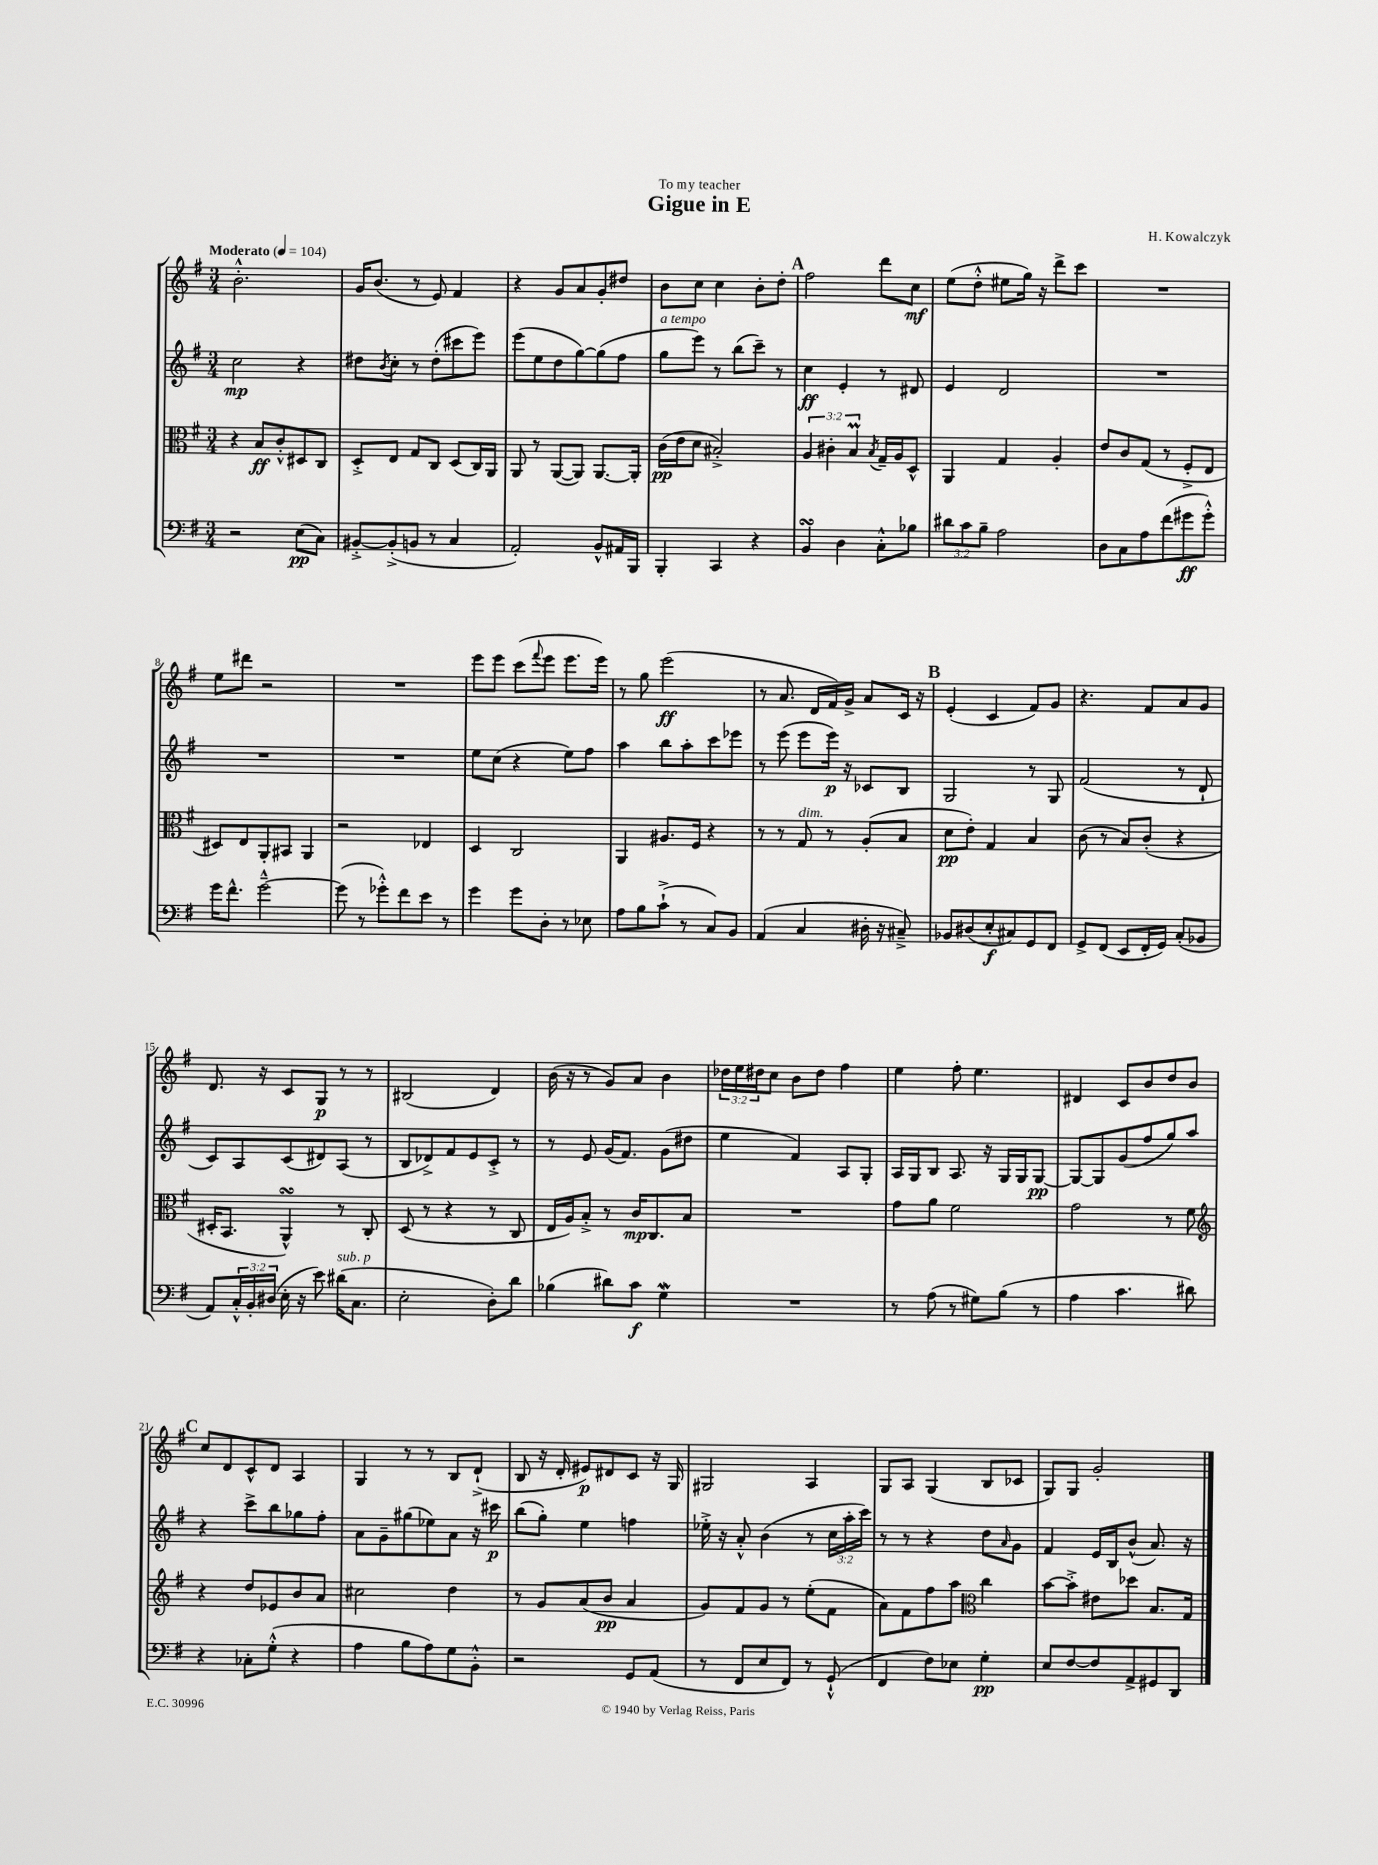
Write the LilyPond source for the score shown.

\header { title = "Gigue in E" composer = "H. Kowalczyk" dedication = "To my teacher" }
<<
\new StaffGroup <<
\new Staff = "s0" {
    \clef treble \key g \major \numericTimeSignature \time 3/4 \override Staff.TupletNumber.text = #tuplet-number::calc-fraction-text \tempo "Moderato" 4 = 104
    b'2.-.-^ |
    g'16 b'8.( r8 e'8) fis'4 |
    r4 g'8 a'8 g'8-. dis''8 |
    b'8 c''8 c''4 b'8-. d''8-. |
    \mark \markup { \bold "A" } fis''2 d'''8 c''8\mf |
    e''8( d''8-.-^ eis''8 g''16) r16 d'''8-> c'''8 |
    R2. |
    e''8 dis'''8 r2 |
    R2. |
    e'''8 e'''8 c'''8( \appoggiatura { fis'''8 } e'''8 e'''8. e'''16) |
    r8 g''8 e'''2\ff( |
    r8 a'8. d'16 fis'16) g'16-> a'8 c'16 r16 |
    \mark \markup { \bold "B" } e'4-.( c'4 fis'8) g'8 |
    r4. fis'8 a'8 g'8 |
    d'8. r16 c'8 g8\p r8 r8 |
    bis2( d'4) |
    b'16( r16 r8 g'8) a'8 b'4 |
    \tuplet 3/2 { des''16 e''16 dis''16 } c''8 b'8 dis''8 fis''4 |
    e''4 fis''8-. e''4. |
    dis'4 c'8 b'8 d''8 b'8 |
    \mark \markup { \bold "C" } c''8 d'8 c'8-^ d'8 a4 |
    g4 r8 r8 b8 d'8-!->( |
    b8 r16 d'16-. eis'8\p) dis'8 c'8 r16 g16 |
    gis2 a4 |
    g8 a8 g4( b8 ces'8 |
    g8) g8 g'2-. \bar "|." |
}
\new Staff = "s1" {
    \clef treble \key g \major \numericTimeSignature \time 3/4 \override Staff.TupletNumber.text = #tuplet-number::calc-fraction-text
    c''2\mp r4 |
    dis''8 \acciaccatura { b'8 } c''8-. r8 dis''8-.( cis'''8 e'''8) |
    e'''8( e''8 d''8 g''8~) g''8( fis''8 |
    g''8^\markup { \italic "a tempo" } e'''8) r8 b''8( c'''8--) r8 |
    \mark \markup { \bold "A" } c''4\ff e'4-. r8 dis'8 |
    e'4 d'2 |
    R2. |
    R2. |
    R2. |
    e''8 c''8( r4 e''8) fis''8 |
    a''4 b''8 a''8-. c'''8 ees'''8 |
    r8 e'''8( e'''8 e'''16\p) r16 ces'8 b8 |
    \mark \markup { \bold "B" } g2 r8 g8 |
    fis'2( r8 d'8-! |
    c'8) a8 c'8( dis'8) a8( r8 |
    b8 des'8->) fis'8 e'8 c'8-.-> r8 |
    r8 e'8 g'16( fis'8.) g'8( dis''8 |
    e''4 fis'4) a8 g8-. |
    a16 g16 b8 a8. r16 g16 g16 g8~\pp |
    g8~ g8 g'8( fis''8 g''8) a''8 |
    \mark \markup { \bold "C" } r4 c'''8-> b''8 ges''8 fis''8-. |
    a'8 g'8-- gis''8( ees''8) a'8 r16 cis'''16\p |
    b''8( g''8-.) e''4 f''4 |
    ees''16-.-> r16 a'8-.-^ b'4( r8 \tuplet 3/2 { c''16 a''16-. c'''16) } |
    r8 r8 r4 d''8 \grace { a'16 } g'8 |
    fis'4 e'16 b16 b'8-^( a'8.) r16 \bar "|." |
}
\new Staff = "s2" {
    \clef alto \key g \major \numericTimeSignature \time 3/4 \override Staff.TupletNumber.text = #tuplet-number::calc-fraction-text
    r4 b8\ff c'8-.-^ dis8 c8 |
    d8-.-> e8 g8 c8 d8( c16) a,16 |
    a,8 r8 a,8~( a,8) a,8.~ a,16-. |
    c'16\pp( e'16 d'8 bis2-.->) |
    \mark \markup { \bold "A" } \tuplet 3/2 { a4 cis'4-. b4\prall } \acciaccatura { b8 } g16-- a16 d8-^ |
    a,4 g4 a4-. |
    e'8 c'8 g8( r8 fis8-.-> e8 |
    dis8) e8 a,8-. bis,8 a,4 |
    r2 ees4 |
    d4 c2 |
    a,4 ais8. fis16 r4 |
    r8 r8 g8^\markup { \italic "dim." } r8 a8-.( b8 |
    \mark \markup { \bold "B" } d'8\pp e'8-.) g4 b4 |
    c'8( r8 b8) c'8-.( r4 |
    dis16-. b,8. a,4-^\turn) r8 c8-. |
    d8( r8 r4 r8 c8 |
    e16 a16) b8-.-> r8 c'16\mp c8. b8 |
    R2. |
    g'8 a'8 fis'2 |
    g'2 r8 fis'8 |
    \mark \markup { \bold "C" } \clef treble r4 d''8 ees'8 b'8 a'8 |
    cis''2 d''4 |
    r8 g'8 a'8( b'8\pp a'4 |
    g'8) fis'8 g'8 r8 e''8-.( fis'8 |
    a'8) fis'8 fis''8 a''8 \clef alto c''4 |
    b'8~ b'8-.-> eis'8 des''8 b8. g16 \bar "|." |
}
\new Staff = "s3" {
    \clef bass \key g \major \numericTimeSignature \time 3/4 \override Staff.TupletNumber.text = #tuplet-number::calc-fraction-text
    r2 e8\pp( c8) |
    bis,8~-.-> bis,8-.->( b,8 r8 c4 |
    a,2-.) b,8-^ ais,16 b,,16 |
    b,,4-. c,4 r4 |
    \mark \markup { \bold "A" } b,4\turn d4 c8-.-^ bes8 |
    \tuplet 3/2 { dis'8 c'8 b8-- } a2 |
    d8 c8 a8 fis'8( gis'8\ff gis'8-.-^) |
    g'16 fis'8.-^ g'2~---^ |
    g'8( r8 ges'8-.-^) fis'8 e'8 r8 |
    g'4 g'8 d8-. r8 ees8 |
    a8 b8 c'8-!->( r8 c8) b,8 |
    a,4( c4 dis16-. r16 cis8--->) |
    \mark \markup { \bold "B" } bes,8 dis8( e8-.\f cis8) g,8 fis,8 |
    g,8-> fis,8( e,8 fis,16-. g,16) c8-.( bes,8 |
    a,8) \tuplet 3/2 { c16-.-^ b,16-. dis16( } e16-. r16 e'8) dis'16^\markup { \italic "sub. p" }( c8. |
    e2-. d8-.) d'8 |
    bes4( dis'8) c'8\f g4\mordent |
    R2. |
    r8 a8( r8 gis8) b8( r8 |
    a4 c'4. dis'8) |
    \mark \markup { \bold "C" } r4 ces8-. g8-.-^( r4 |
    a4 b8 a8) g8 b,8-.-^ |
    r2 g,8 a,8( |
    r8 fis,8 e8 fis,8) r8 g,8-!-^( |
    fis,4 fis8) ees8 g4-.\pp |
    e8 fis8~ fis8 a,8-> gis,8 d,8 \bar "|." |
}
>>
>>
